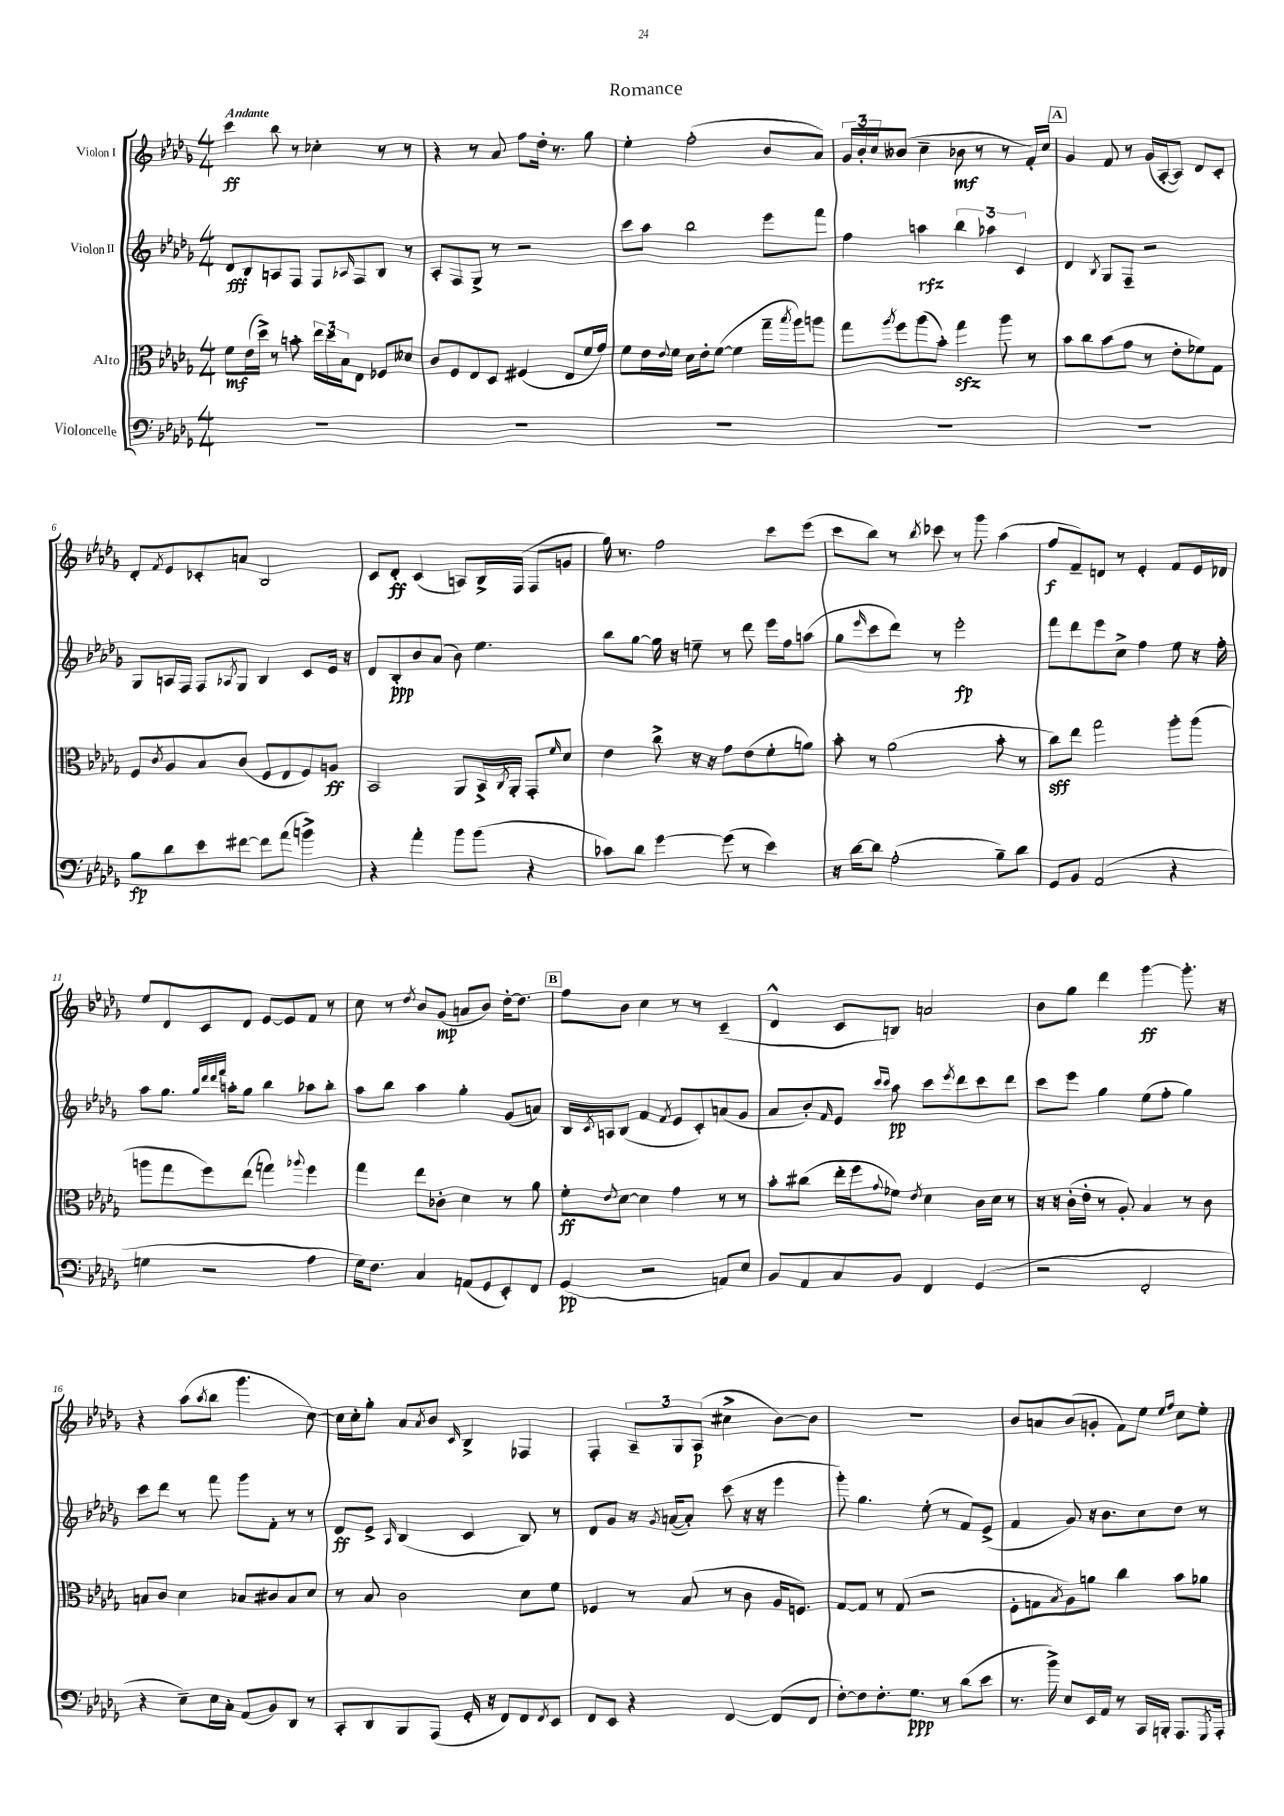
\header { title = "Romance" }
<<
\new StaffGroup <<
\new Staff = "s0" \with { instrumentName = "Violon I" } {
    \clef treble \key des \major \numericTimeSignature \time 4/4 \tempo "Andante"
    c'''4\ff bes''8 r8 ces''4-. r8 r8 |
    r4 r8 aes'8 f''8 des''16-. r8. ges''8 |
    ees''4-. f''2-.( bes'8 aes'8) |
    \tuplet 3/2 { ges'16 bes'16-. c''16 } beses'8( c''4-- bes'8\mf r8 r8 f'16-.) c''16 |
    \mark \markup { \box "A" } ges'4 f'8 r8 ges'16( aes16~-. aes8) des'8 c'8-. |
    des'8-. \acciaccatura { f'8 } ees'8 ces'8-. a'8 bes2 |
    c'8 des'8-.\ff c'4( a8) bes16-> f16( f8 g'8 |
    ges''16) r8. f''2 c'''8 ees'''8( |
    c'''8 bes''8) r8 \acciaccatura { bes''8 } ces'''8 r8 ges'''8 aes''4( |
    f''8\f f'8--) d'8 r8 ees'4-. f'8 ees'16 des'16 |
    ees''8 des'8 c'8 des'8 ees'8~ ees'8 f'8 r8 |
    c''8 r8 \acciaccatura { des''8 } bes'8 ges'8\mp( a'8 bes'8) des''16~-. des''8. |
    \mark \markup { \box "B" } f''8 bes'8 c''4 r8 r8 c'4--( |
    des'4-^ c'8 b8) a'2 |
    bes'8 ges''8 des'''4 ges'''4~\ff ges'''8.-. r16 |
    r4 aes''8( \acciaccatura { aes''8 } bes''8 ges'''4. c''8~) |
    c''16 c''16-. ges''8-. aes'8 \acciaccatura { aes'8 } bes'8 \grace { c'16 } bes4-> fes4 |
    f4-. \tuplet 3/2 { aes8-- ges8 aes8\p( } cis''4-> bes'8~) bes'8 |
    R1 |
    bes'8 a'8 bes'8( g'8-. f'8) ees''8 \grace { ees''16 f''16 } c''8 ees''8-. \bar "|." |
}
\new Staff = "s1" \with { instrumentName = "Violon II" } {
    \clef treble \key des \major \numericTimeSignature \time 4/4
    des'8\fff bes8 a8 f8 f8 \grace { aes16 } f8 bes8 r8 |
    aes8-. f8 ges8-> r8 r2 |
    c'''8 aes''8 bes''2 ees'''8 f'''8 |
    f''4 a''4\rfz \tuplet 3/2 { bes''4 aes''4 c'4 } |
    \mark \markup { \box "A" } des'4 \acciaccatura { bes8 } ges8 f8-- r2 |
    ges8 a16 f16 f8 \acciaccatura { aes8 } ges8 bes4 c'8 ees'16 r16 |
    des'8 bes8-.\ppp bes'8 aes'8( bes'8) ees''4. |
    bes''8 ges''8~ ges''16 r16 e''8-- r8 des'''8 ees'''16 f''16 a''8( |
    ges''8 \grace { ees'''16 } c'''8 des'''8) r8 ees'''2-.\fp |
    f'''8 des'''8 ees'''8 c''8-> f''4 ees''8 r16 f''16-. |
    aes''8 ges''8. \grace { ges''32 des'''32 des'''32 f'''32 } a''16-. ges''8 bes''4 aes''8 bes''8-. |
    aes''8 bes''8 aes''4 ges''4-. ges'8( a'8) |
    \mark \markup { \box "B" } bes16 \acciaccatura { c'8 } a16 bes8( f'4 \acciaccatura { f'8 } ees'8 c'8-.) a'8( ges'8 |
    aes'8 bes'8-.) \grace { f'16 } ees'8 \grace { c'''16 c'''16 } aes''8\pp c'''8 \acciaccatura { ees'''8 } des'''8 c'''8 des'''8 |
    c'''8 ees'''8 ges''4 ees''8( f''8-. ges''4) |
    c'''8 des'''8 r8 f'''8 ges'''8 f'8-. r8 r8 |
    des'8\ff ees'8-> \grace { aes16 } bes4( c'4 bes8) r8 |
    des'8 ges'8 r16 \acciaccatura { ges'8 } a'16~( a'8-.) c'''8( r16 r16 ees'''4 |
    ges'''8-.) ges''4. ees''8-.( r8 f'8) ees'8->( |
    f'4 ges'8) r16 bes'8. c''8 des''8 r8 \bar "|." |
}
\new Staff = "s2" \with { instrumentName = "Alto" } {
    \clef alto \key des \major \numericTimeSignature \time 4/4
    f'8\mf ees'16( des''16->) r8 b'8-. \tuplet 3/2 { ees''16 des''16 bes16 } ees8 fes8 deses'8 |
    c'8 f8 ees8 des8 fis4( ees8 f'16 ges'16) |
    f'8 ees'16 \appoggiatura { ees'8 } f'16 des'16 ees'16-. f'8~( f'4 ges''16-- \acciaccatura { bes''8 } aes''16) a''8 |
    ges''8 \acciaccatura { aes''8 } f''8 aes''8( bes'8-.) ges''4\sfz aes''8 r8 |
    \mark \markup { \box "A" } bes'8 c''8 bes'8( ges'8 r8 ees'8-. fes'8) ges8 |
    f8 \acciaccatura { c'8 } aes8 bes8 c'8( f8 ees8 f8) a8\ff |
    bes,2 aes,8 bes,16-> \acciaccatura { c8 } aes,16-. ges,8-. \grace { f'16 } des'8 |
    ees'4 c''8-> r16 r16 ges'8 ees'8( f'8-. a'8) |
    bes'8-. r8 aes'2( bes'8-. r8 |
    c''8\sff) ees''8 ges''2 aes''8-. aes''8( |
    a''8 ges''8 f''8) ees''8( g''4) \appoggiatura { aes''8 } f''4 |
    ges''4 ees''8 ces'8-. des'4 r8 aes'8 |
    \mark \markup { \box "B" } f'8-.\ff \appoggiatura { ees'8 } des'8~ des'4 ges'4 r8 r8 |
    bes'8-. cis''8( ees''16-. f''16 \appoggiatura { ges'8 } fes'8) \acciaccatura { ees'8 } des'4 c'16 des'16 r8 |
    r16 r16 c'16-.( ees'16-. r8 aes8-.) bes4 r8 c'8 |
    b8 c'8 des'4 bes8 cis'8 bes8 des'8 |
    r8 bes8 c'2 des'8 f'8 |
    fes4 r8 bes8( r8 c'8 aes16 f8.) |
    ges8~ ges8 r8 ges8( r2 |
    f8-. g8 \acciaccatura { bes8 } aes8) a'8 c''4 bes'8 aes'8 \bar "|." |
}
\new Staff = "s3" \with { instrumentName = "Violoncelle" } {
    \clef bass \key des \major \numericTimeSignature \time 4/4
    R1 |
    R1 |
    R1 |
    R1 |
    \mark \markup { \box "A" } R1 |
    bes8\fp des'8 ees'8 fis'8~ fis'8 aes'8( b'4->) |
    r4 aes'4-. bes'8 bes'8( r4 |
    ces'8) des'8 ges'4~ ges'8( r8 ees'4) |
    r16 des'16~ des'8 aes2-.( bes8--) des'8 |
    ges,8 bes,8 aes,2( r4 |
    g4 r2 aes4 |
    ges16) f8. c4 a,8( ges,8 ees,8-.) f,8 |
    \mark \markup { \box "B" } ges,4\pp( r2 a,8) ees8 |
    bes,8 aes,8 c8 bes,8 f,4 ges,4( |
    r2 f,2-. |
    r4 ees8--) ees16 c16-. aes,8( bes,8) des,8 r8 |
    c,8-. des,8 bes,,8 aes,,8( ges,16-. r16 f,8) f,8 \acciaccatura { f,8 } ees,8 |
    f,8 ees,8 r4 f,4~ f,8( f,8 |
    f8~-.) f8 f8.-. ges8.\ppp r8 des'8( ees'8 |
    r8. bes'16->) ees8 ees,16 aes,16 r8 c,16 b,,16-. aes,,8. \acciaccatura { ges,,8 } aes,,16-. \bar "|." |
}
>>
>>
